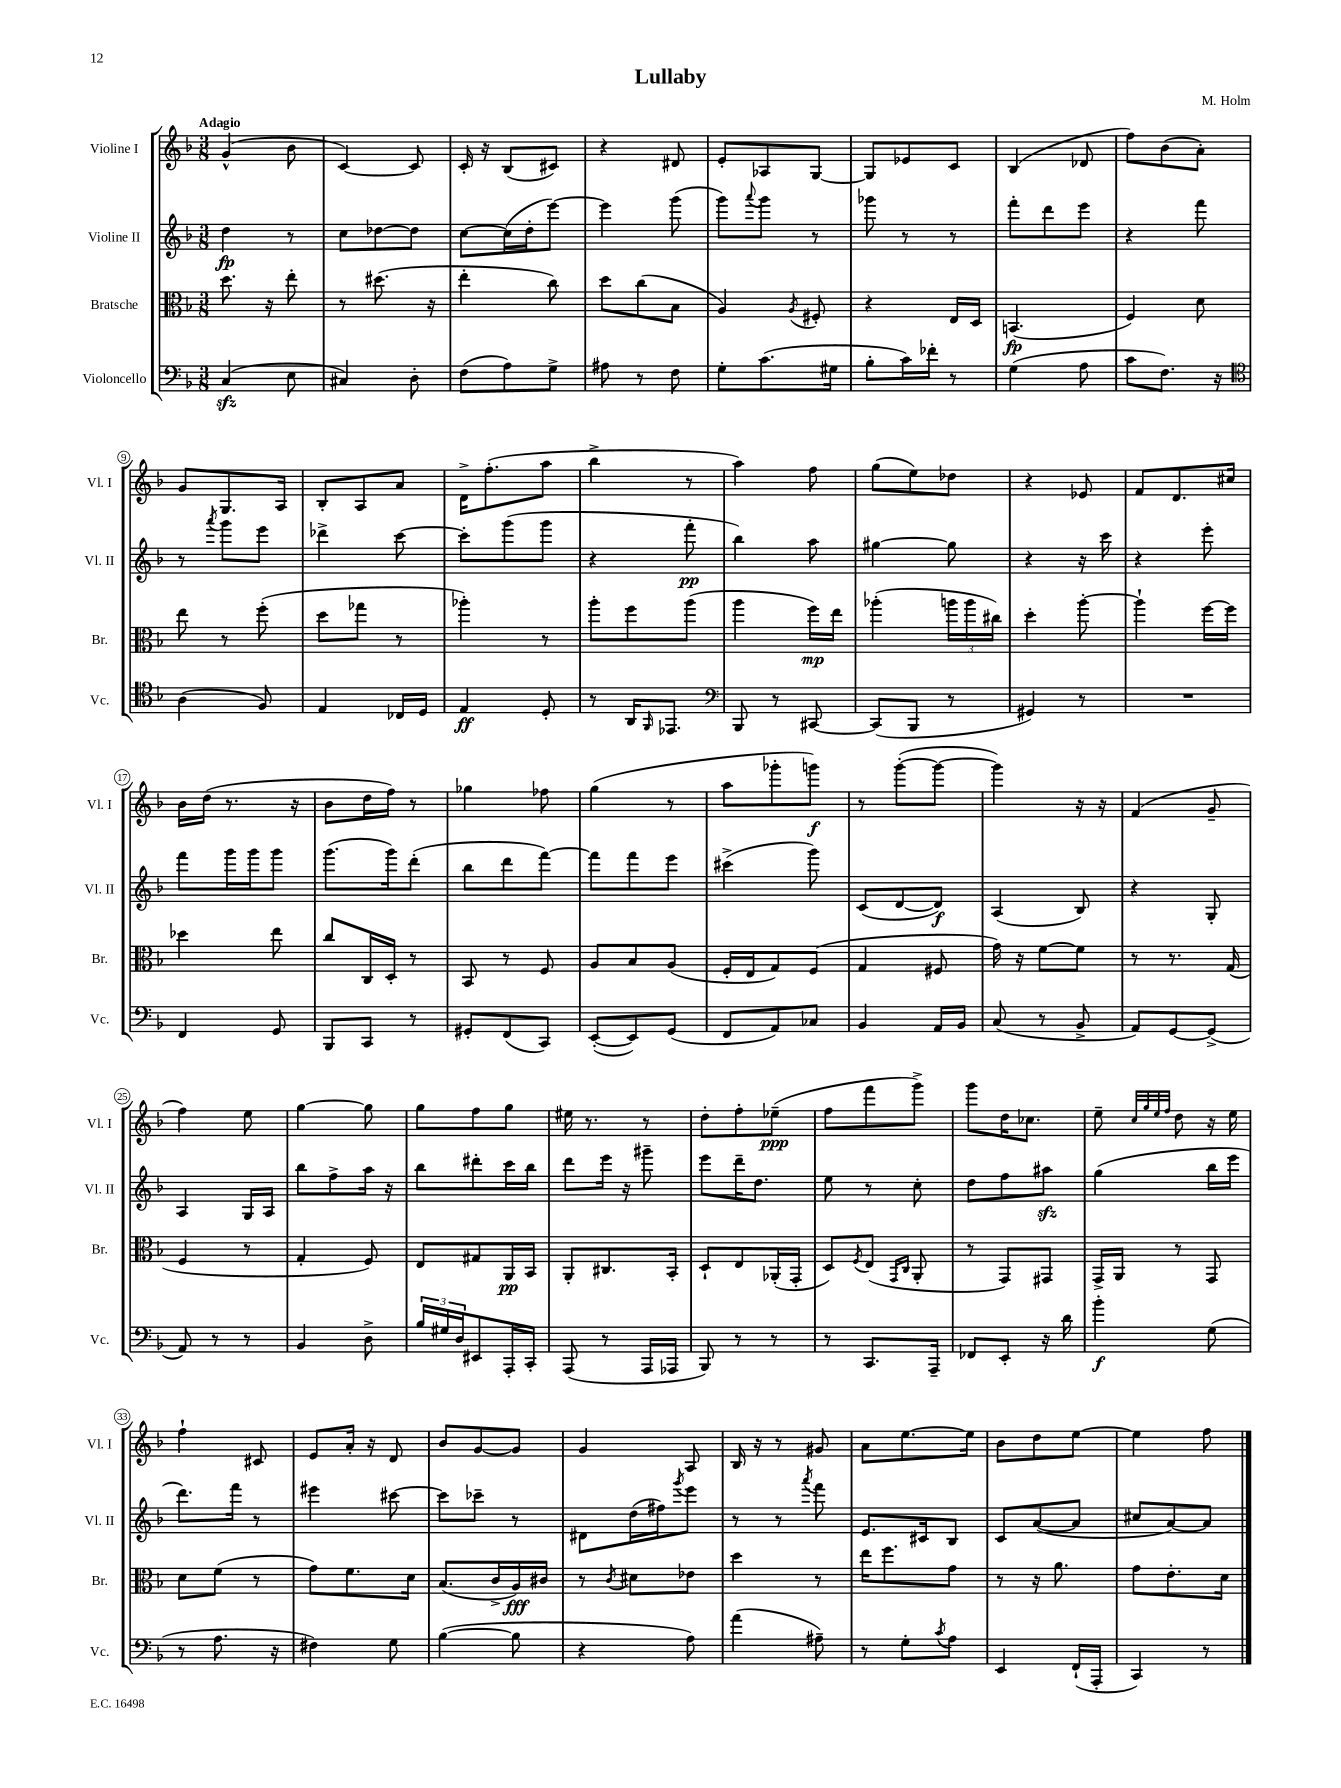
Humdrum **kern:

**kern	**kern	**kern	**kern
*staff4	*staff3	*staff2	*staff1
*clefF4	*clefC3	*clefG2	*clefG2
*k[b-]	*k[b-]	*k[b-]	*k[b-]
*M3/8	*M3/8	*M3/8	*M3/8
(4C/	8.dd\	4dd\	(4g^^/
.	16r	.	.
8E\	8ee'\	8r	8b-\
=	=	=	=
4C#/)	8r	8cc\L	[4c/)
.	(8.dd#\	[8dd-\	.
8D'\	.	8dd-\]J	8c/]
.	16r	.	.
=	=	=	=
(8F\L	4ee'\	[8cc\L	16c'/
.	.	.	16r
8A\)	.	(16cc\]L	(8B-/L
.	.	16dd'\J	.
8G^\J	8cc\)	[8eee\J)	8c#/J)
=	=	=	=
8A#\	8dd\L	4eee\]	4r
8r	(8cc\	.	.
8F\	8B-\J	(8ggg\	8d#/
=	=	=	=
8G'\L	4A/)	8ggg\L)	8e'/L
.	.	8qqaaa/	.
(8.c\	.	8ggg\J	8A-/
.	8qA/	.	.
.	8F#'/	8r	[8G/J
16G#\Jk	.	.	.
=	=	=	=
8B-'\L	4r	8ggg-\	8G/]L
16c\L)	.	8r	8e-/
16f-'\JJ	.	.	.
8r	16E/LL	8r	8c/J
.	16D/JJ	.	.
=	=	=	=
(4G\	(4.BB/	8fff'\L	(4B-/
.	.	8ddd\	.
8A\	.	8eee\J	8d-/
=	=	=	=
8c\L	4F/)	4r	8ff\L)
8.F\J)	.	.	(8b-\
.	8d\	8fff\	8a'\J)
16r	.	.	.
=	=	=	=
*clefC4	*	*	*
(4A\	8ee\	8r	8g/L
.	.	8qaaa/	.
.	8r	8ggg\L	8.G/
8F/)	(8ff'\	8eee\J	.
.	.	.	16A/Jk
=	=	=	=
4E/	8dd\L	4ddd-^\	8B-'/L
.	8gg-\J	.	8A/
16C-/LL	8r	[8ccc\	8a/J
16D/JJ	.	.	.
=	=	=	=
4E/	4aa-'\)	8ccc'\]L	16d^\LK
.	.	.	(8.ff'\
.	.	(8ggg\	.
8D'/	8r	8ggg\J	8aa\J
=	=	=	=
8r	8aa'\L	4r	4bb-^\
16AA/LK	8ff\	.	.
16qqFF/	.	.	.
8.EE-/J	.	.	.
.	(8aa\J	8fff'\	8r
=	=	=	=
*clefF4	*	*	*
8BBB-/	4aa\	4bb-\)	4aa\)
8r	.	.	.
[8CC#/	16ff\LL)	8aa\	8ff\
.	16ee\JJ	.	.
=	=	=	=
(8CC#/]L	(4aa-'\	[4gg#\	(8gg\L
8BBB-/J	.	.	8ee\)
8r	24aa\LL	8gg#\]	8dd-\J
.	24aa\	.	.
.	24cc#\JJ)	.	.
=	=	=	=
4GG#/)	4dd'\	4r	4r
8r	[8aa'\	16r	8e-/
.	.	16ccc\	.
=	=	=	=
4.r	4aa`\]	4r	8f/L
.	.	.	8.d/
.	[16ff\LL	8eee'\	.
.	16ff\]JJ	.	16cc#/Jk
=	=	=	=
4FF/	4dd-\	8fff\L	16b-\LL
.	.	.	(16dd\JJ
.	.	16ggg\L	8.r
.	.	16ggg\J	.
8GG/	8ee\	8ggg\J	.
.	.	.	16r
=	=	=	=
8BBB-/L	8cc/L	(8.ggg\L	8b-\L
8CC/J	16C/L	.	16dd\L
.	16D'/JJ	16ggg\k)	16ff\JJ)
8r	8r	(8ddd'\J	8r
=	=	=	=
8GG#'/L	8BB-/	8bb-\L	4gg-\
(8FF/	8r	8ddd\	.
8CC/J)	8F/	[8fff\J)	8ff-\
=	=	=	=
([8EE'/L	8A/L	8fff\]L	(4gg\
8EE/])	8B-/	8fff\	.
(8GG/J	(8A/J	8eee\J	8r
=	=	=	=
8FF/L	16F'/LL	(4ccc#^\	8aa\L
.	16E/J	.	.
8AA/)	8G/)	.	8ggg-'\
8C-/J	(8F/J	8ggg\)	8ggg\J)
=	=	=	=
4BB-/	4G/	(8c/L	8r
.	.	[8d/	([8ggg'\L
16AA/LL	8F#/	8d/]J)	8ggg\_J
16BB-/JJ	.	.	.
=	=	=	=
(8C/	16g\)	(4A/	4ggg\])
.	16r	.	.
8r	[8f\L	.	.
8BB-^/	8f\]J	8B-/)	16r
.	.	.	16r
=	=	=	=
8AA/L)	8r	4r	(4f/
[8GG/	8.r	.	.
(8GG^/]J	.	8G'/	8g~/
.	(16G/	.	.
=	=	=	=
8AA/)	4F/	4A/	4ff\)
8r	.	.	.
8r	8r	16G/LL	8ee\
.	.	16A/JJ	.
=	=	=	=
4BB-/	4G'/	8bb-\L	[4gg\
.	.	8ff^\	.
8D^\	8F/)	16aa\Jk	8gg\]
.	.	16r	.
=	=	=	=
24B-/LL	8E/L	8bb-\L	8gg\L
24G#/	.	.	.
24D/J	.	.	.
8EE#/	8G#/	8ddd#'\	8ff\
16AAA'/L	16AA/L	16ccc\L	8gg\J
16CC'/JJ	16BB-/JJ	16bb-\JJ	.
=	=	=	=
(8AAA/	8AA'/L	8ddd\L	16ee#\
.	.	.	8.r
8r	8.C#/	16eee\Jk	.
.	.	16r	.
16AAA/LL	.	8ggg#~\	8r
16AAA-/JJ	16BB-'/Jk	.	.
=	=	=	=
8BBB-/)	8D`/L	8eee\L	8dd'\L
8r	8E/	16ddd~\K	8ff'\
.	.	8.dd\J	.
8r	(16AA-'/L	.	(8ee-~\J
.	16GG'/JJ	.	.
=	=	=	=
8r	8D/L)	8ee\	8ff\L
.	8qF/	.	.
8.CC/L	(8E/J	8r	8fff\
.	16qqGG/LL	.	.
.	16qqC/JJ	.	.
.	8AA'/	8cc'\	8ggg^\J)
16AAA~/Jk	.	.	.
=	=	=	=
8FF-/L	8r	8dd\L	8ggg\L
8EE'/J	8GG/L)	8ff\	16dd\K
.	.	.	8.cc-\J
16r	8GG#/J	8aa#\J	.
16d\	.	.	.
=	=	=	=
4b-'\	16GG^/LL	(4gg\	8ee~\
.	16AA/JJ	.	.
.	.	.	32qqcc/LLL
.	.	.	32qqgg/
.	.	.	32qqee/
.	.	.	32qqff/JJJ
.	8r	.	8dd\
(8G\	8GG/	16bb-\LL	16r
.	.	16eee\JJ	16ee\
=	=	=	=
8r	8d\L	8.ddd\L)	4ff`\
8.A\	(8f\J	.	.
.	.	16fff\Jk	.
.	8r	8r	8c#/
16r	.	.	.
=	=	=	=
4F#\)	8g\L)	4eee#\	8e/L
.	8.f\	.	16a'/Jk
.	.	.	16r
8G\	.	[8ccc#\	8d/
.	16d\Jk	.	.
=	=	=	=
([4B-\	(8.B-/L	8ccc#\]L	8b-/L
.	.	8ccc-~\J	[8g/
.	16c^/L	.	.
8B-\]	16A/)	8r	8g/]J
.	16c#/JJ	.	.
=	=	=	=
4r	8r	8d#\L	4g/
.	8qc/	.	.
.	8d#\L	(16dd\L	.
.	.	16ff#\J)	.
.	.	8qggg/	.
8A\)	8e-\J	8eee\J	8A/
=	=	=	=
(4a\	4dd\	8r	16B-/
.	.	.	16r
.	.	8r	8r
.	.	8qaaa/	.
8A#~\)	8r	8fff\	8g#/
=	=	=	=
8r	16ee\LK	8.e/L	8a\L
.	8.ff\	.	.
8G'\L	.	.	[8.ee\
.	.	16c#/k	.
8qc/	.	.	.
8A\J	8g\J	8B-/J	.
.	.	.	16ee\]Jk
=	=	=	=
4EE/	8r	8c/L	8b-\L
.	16r	([8a/	8dd\
.	8.a\	.	.
(16FF`/LL	.	8a/]J	[8ee\J
16AAA'/JJ	.	.	.
=	=	=	=
4CC/)	8g\L	8cc#/L	4ee\]
.	8.e'\	[8a/)	.
8r	.	8a/]J	8ff\
.	16d\Jk	.	.
==	==	==	==
*-	*-	*-	*-
